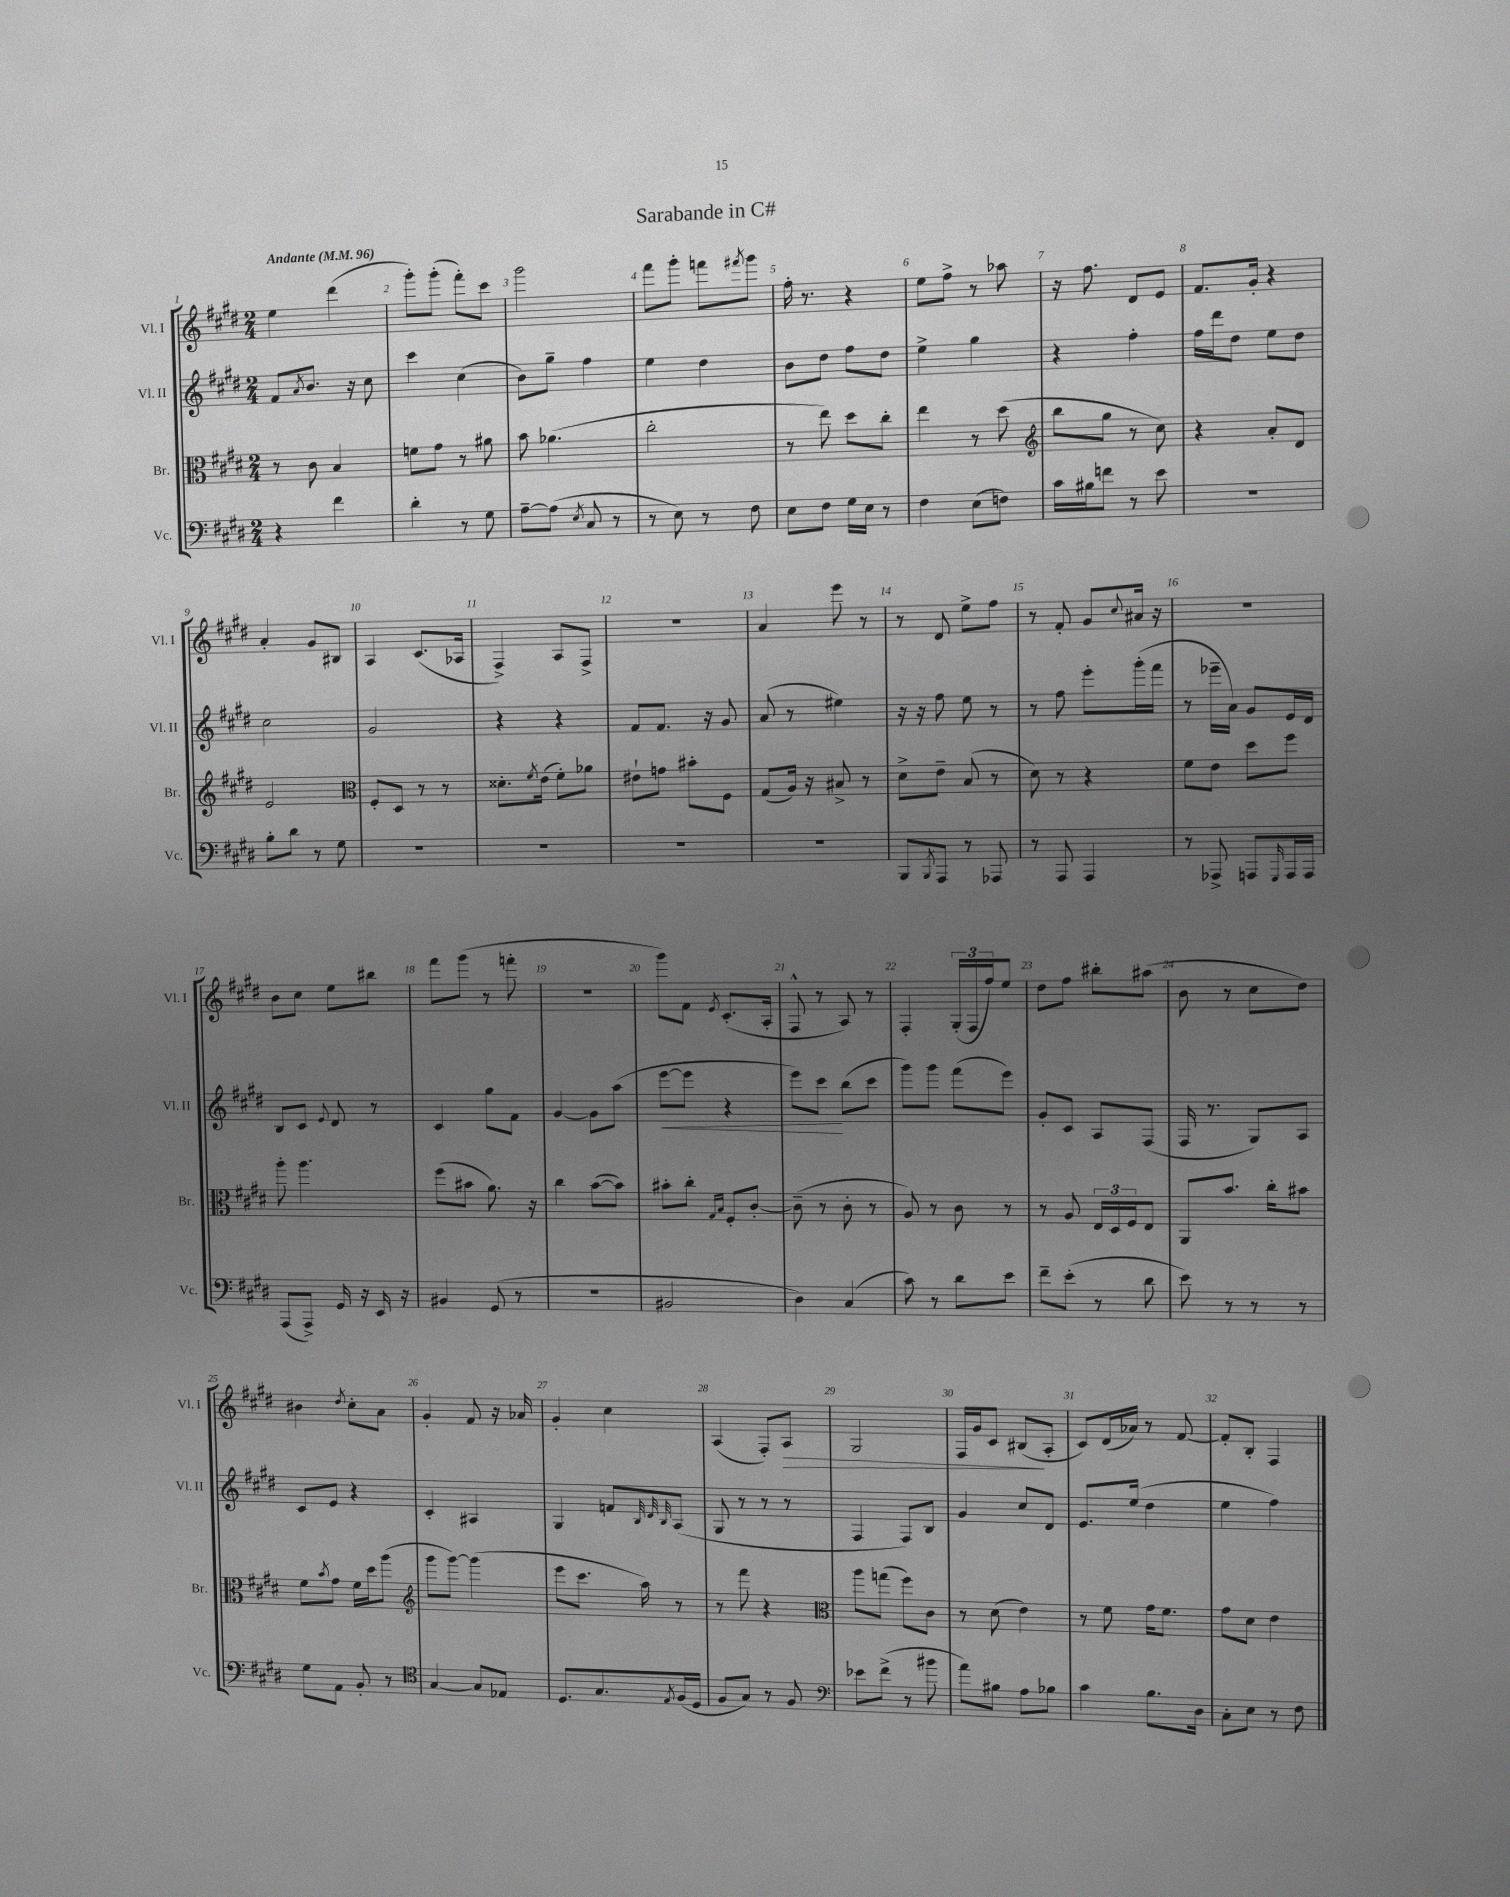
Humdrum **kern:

**kern	**kern	**kern	**dynam	**kern	**dynam
*part4	*part3	*part2	*part2	*part1	*part1
*staff4	*staff3	*staff2	*staff2	*staff1	*staff1
*I"Vc.	*I"Br.	*I"Vl. II	*	*I"Vl. I	*
*I'Vc.	*I'Br.	*I'Vl. II	*	*I'Vl. I	*
*clefF4	*clefC3	*clefG2	*	*clefG2	*
*k[f#c#g#d#]	*k[f#c#g#d#]	*k[f#c#g#d#]	*	*k[f#c#g#d#]	*
*M2/4	*M2/4	*M2/4	*	*M2/4	*
*MM96	*MM96	*MM96	*	*MM96	*
=1	=1	=1	=1	=1	=1
!	!	!	!	!LO:TX:a:B:t=Andante	!
4r	8r	8f#/L	.	4ee\	.
.	.	8qa/	.	.	.
.	8c#\	8.b/J	.	.	.
4f#\	4B/	.	.	(4ddd#\	.
.	.	16r	.	.	.
.	.	8cc#\	.	.	.
=2	=2	=2	=2	=2	=2
4d#'\	8fn\L	4ccc#\	.	8ggg#'\L)	.
.	8g#\J	.	.	(8ggg#'\J	.
8r	8r	(4cc#\	.	8fff#'\L)	.
8G#\	8a#X\	.	.	8ccc#\J	.
=3	=3	=3	=3	=3	=3
[8A~\L	8b\	8b\L)	.	2ggg#\	.
(8A\J]	(4.a-X\	8gg#~\J	.	.	.
8qE/	.	.	.	.	.
8C#/	.	4ff#\	.	.	.
8r	.	.	.	.	.
=4	=4	=4	=4	=4	=4
8r	2cc#'\	4ee\	.	8fff#\L	.
8E\)	.	.	.	8ggg#'\J	.
8r	.	4dd#\	.	8fffn\L	.
.	.	.	.	8qfff#X/	.
8F#\	.	.	.	8ggg#\J	.
=5	=5	=5	=5	=5	=5
8E\L	8r	8b\L	.	16ff#'\	.
.	.	.	.	8.r	.
8F#\J	8ee\)	8dd#\J	.	.	.
16G#\LL	8dd#\L	8ff#\L	.	4r	.
16E\JJ	.	.	.	.	.
8r	8cc#'\J	8dd#\J	.	.	.
=6	=6	=6	=6	=6	=6
4F#\	4ee\	4ee^\	.	8ee\L	.
.	.	.	.	8ff#^\J	.
(8E\L	8r	4gg#\	.	8r	.
8Fn\J)	(8dd#\	.	.	8aa-X\	.
=7	=7	=7	=7	=7	=7
*	*clefG2	*	*	*	*
16c#\LL	8bb\L	4r	.	16r	.
16B#X\J	.	.	.	8.ff#\	.
8fn\J	8gg#\J	.	.	.	.
8r	8r	4ff#'\	.	8d#/L	.
8e\	8cc#\)	.	.	8e/J	.
=8	=8	=8	=8	=8	=8
2r	4r	16ff#\LL	.	8.f#/L	.
.	.	16ddd#\J	.	.	.
.	.	8dd#\J	.	.	.
.	.	.	.	16g#'/Jk	.
.	8a'/L	8ee\L	.	4r	.
.	8d#/J	8dd#\J	.	.	.
!!LO:LB:g=z
=9	=9	=9	=9	=9	=9
8B'\L	2e/	2cc#\	.	4a'/	.
8d#\J	.	.	.	.	.
8r	.	.	.	8g#/L	.
8G#\	.	.	.	8B#X/J	.
=10	=10	=10	=10	=10	=10
*	*clefC3	*	*	*	*
2r	8F#'/L	2g#/	.	4A/	.
.	8D#/J	.	.	.	.
.	8r	.	.	(8.c#/L	.
.	8r	.	.	.	.
.	.	.	.	16A-X/Jk	.
=11	=11	=11	=11	=11	=11
2r	8.d##X'\L	4r	.	4F#^/)	.
.	8qf#/	.	.	.	.
.	(16e\Jk	.	.	.	.
.	8f#'\L)	4r	.	8A/L	.
.	8a-X\J	.	.	8F#^/J	.
=12	=12	=12	=12	=12	=12
2r	8e#X`\L	8f#/L	.	2r	.
.	8gn\J	8.f#/J	.	.	.
.	8b#X'\L	.	.	.	.
.	.	16r	.	.	.
.	8F#\J	8g#/	.	.	.
=13	=13	=13	=13	=13	=13
2r	(8G#/L	(8a/	.	4a/	.
.	16A/Jk)	8r	.	.	.
.	16r	.	.	.	.
.	8B#X^/	4ee#X\)	.	8eee\	.
.	8r	.	.	8r	.
=14	=14	=14	=14	=14	=14
8BBB/L	8d#^\L	16r	.	8r	.
.	.	16r	.	.	.
8qBBB/	.	.	.	.	.
8AAA/J	8e~\J	8ff#\	.	8d#/	.
8r	(8B/	8ee\	.	8ee^\L	.
8AAA-X/	8r	8r	.	8ff#\J	.
=15	=15	=15	=15	=15	=15
8r	8d#\)	8r	.	8r	.
8AAA/	8r	8ff#\	.	8f#'/	.
4AAA/	4r	8eee'\L	.	8g#/L	.
.	.	.	.	8qqcc#/	.
.	.	(16ggg#'\L	.	16a#X/Jk	.
.	.	16fff#\JJ	.	16r	.
=16	=16	=16	=16	=16	=16
8r	8f#\L	8r	.	2r	.
8AAA-X^/	8e\J	16eee-X~\LL	.	.	.
.	.	16a\JJ)	.	.	.
8AAAn/L	8dd#\L	8g#/L	.	.	.
16qqGGG#/	.	.	.	.	.
16AAA/L	8ff#\J	16e/L	.	.	.
16AAA/JJ	.	16d#/JJ	.	.	.
!!LO:LB:g=z
=17	=17	=17	=17	=17	=17
(8AAA/L	8aa'\	8B/L	.	8b\L	.
8AAA^/J)	4.aa\	8c#/J	.	8cc#\J	.
.	.	8qqe/	.	.	.
16GG#/	.	8d#/	.	8ee\L	.
16r	.	.	.	.	.
16EE/	.	8r	.	8bb#X\J	.
16r	.	.	.	.	.
=18	=18	=18	=18	=18	=18
4BB#X/	(8ff#\L	4c#/	.	8fff#\L	.
.	8b#X\J	.	.	(8ggg#\J	.
(8GG#/	8.a\)	8gg#\L	.	8r	.
8r	.	8f#\J	.	8fffn'\	.
.	16r	.	.	.	.
=19	=19	=19	=19	=19	=19
2r	4cc#\	[4g#/	.	2r	.
.	([8b\L	8g#\L]	.	.	.
.	8b\J])	(8aa\J	.	.	.
=20	=20	=20	=20	=20	=20
!	!	!	!LO:HP:b	!	!
2BB#X/	8b#X'\L	[8eee\L	<	8ggg#\L)	.
.	8cc#'\J	8eee\J]	.	8f#\J	.
.	16qqG#/LL	.	.	.	.
.	16qqB/JJ	.	.	8qe/	.
.	8F#'/L	4r	.	(8.c#'/L	.
.	[8c#'/J	.	.	.	.
.	.	.	.	16A'/Jk	.
=21	=21	=21	=21	=21	=21
4D#\)	(8c#~\]	8eee\L)	.	8F#^^/	.
.	8r	8ccc#\J	.	8r	.
(4C#/	8c#'\	(8bb\L	[	8A/)	.
.	8r	8ccc#\J	.	8r	.
=22	=22	=22	=22	=22	=22
8c#\)	8A/)	8ggg#\L)	.	4F#'/	.
8r	8r	8ggg#\J	.	.	.
8d#\L	8c#\	(8fff#\L	.	(24G#'/LL	.
.	.	.	.	24F#/	.
.	.	.	.	24ff#/J)	.
8e\J	8r	8eee\J)	.	8ee/J	.
=23	=23	=23	=23	=23	=23
8f#~\L	8r	8g#'/L	.	8dd#\L	.
(8e'\J	8A/	8c#/J	.	8ff#\J	.
8r	24E/LL	8A/L	.	8bb#X'\L	.
.	24D#/	.	.	.	.
.	24F#/J	.	.	.	.
8d#\	8E/J	(8F#/J	.	(8aa#X\J	.
=24	=24	=24	=24	=24	=24
8e\)	8AA/L	16F#/	.	8b\	.
.	.	8.r	.	.	.
8r	8.b/J	.	.	8r	.
8r	.	8G#/L)	.	8cc#\L	.
.	16cc#'\KL	.	.	.	.
8r	8b#X\J	8A/J	.	8dd#\J)	.
!!LO:LB:g=z
=25	=25	=25	=25	=25	=25
8G#\L	8f#\L	8c#/L	.	4b#X\	.
.	8qb/	.	.	.	.
8AA\J	8g#\J	8e/J	.	.	.
.	.	.	.	8qdd#/	.
8BB'/	16f#\LL	4r	.	8cc#'\L	.
.	16dd#\J	.	.	.	.
8r	(8aa\J	.	.	8a\J	.
=26	=26	=26	=26	=26	=26
*clefC4	*clefG2	*	*	*	*
[4G#/	8ggg#\L	4c#'/	.	4g#'/	.
.	[8ggg#\J)	.	.	.	.
8G#/L]	(4ggg#\]	4A#X/	.	8f#/	.
8E-X/J	.	.	.	16r	.
.	.	.	.	16a-X/	.
=27	=27	=27	=27	=27	=27
8.D#/L	8eee\L	4G#/	.	4g#'/	.
.	8.ccc#\J	.	.	.	.
8.G#/	.	.	.	.	.
.	.	8fn/L	.	4cc#\	.
.	16aa\)	.	.	.	.
.	.	32qqB/	.	.	.
.	.	32qqd#/	.	.	.
8qE/	.	32qqB/	.	.	.
(16F#/L	8r	(8A/J	.	.	.
16D#/JJ	.	.	.	.	.
=28	=28	=28	=28	=28	=28
8F#/L	8r	8G#/	.	(4A/	.
8G#/J)	8fff#\	8r	.	.	.
8r	4r	8r	.	8F#'/L)	.
!	!	!	!	!	!LO:HP:b
8F#/	.	8r	.	8A/J	>
=29	=29	=29	=29	=29	=29
*clefF4	*clefC3	*	*	*	*
8e-X\L	8aa\L	4F#/	.	2G#/	.
(8f#^\J	(8ggn\J	.	.	.	.
8r	8ff#\L)	8F#/L)	.	.	.
8b#X\	8c#\J	8B/J	.	.	.
=30	=30	=30	=30	=30	=30
8a\L)	8r	4g#/	.	16F#/LL	.
.	.	.	.	16g#/J	.
8B#X\J	(8d#\	.	.	8c#/J	.
8A\L	4e\)	8cc#/L	.	(8B#X/L	.
8B-X\J	.	8d#/J	.	8A'/J	]
=31	=31	=31	=31	=31	=31
4c#\	8r	8.e/L	.	8c#/L)	.
.	8f#\	.	.	(16d#/L	.
.	.	(16ee/Jk	.	16a-X/JJ)	.
8.B\L	16g#\KL	4dd#\	.	8r	.
.	8.f#\J	.	.	.	.
.	.	.	.	[8f#/	.
16D#\Jk	.	.	.	.	.
=32	=32	=32	=32	=32	=32
8C#'\L	8g#\L	4ee\	.	8f#'/L]	.
8E\J	8d#\J	.	.	8B'/J	.
8r	4e\	4ff#\)	.	4F#/	.
8F#\	.	.	.	.	.
==	==	==	==	==	==
*-	*-	*-	*-	*-	*-
